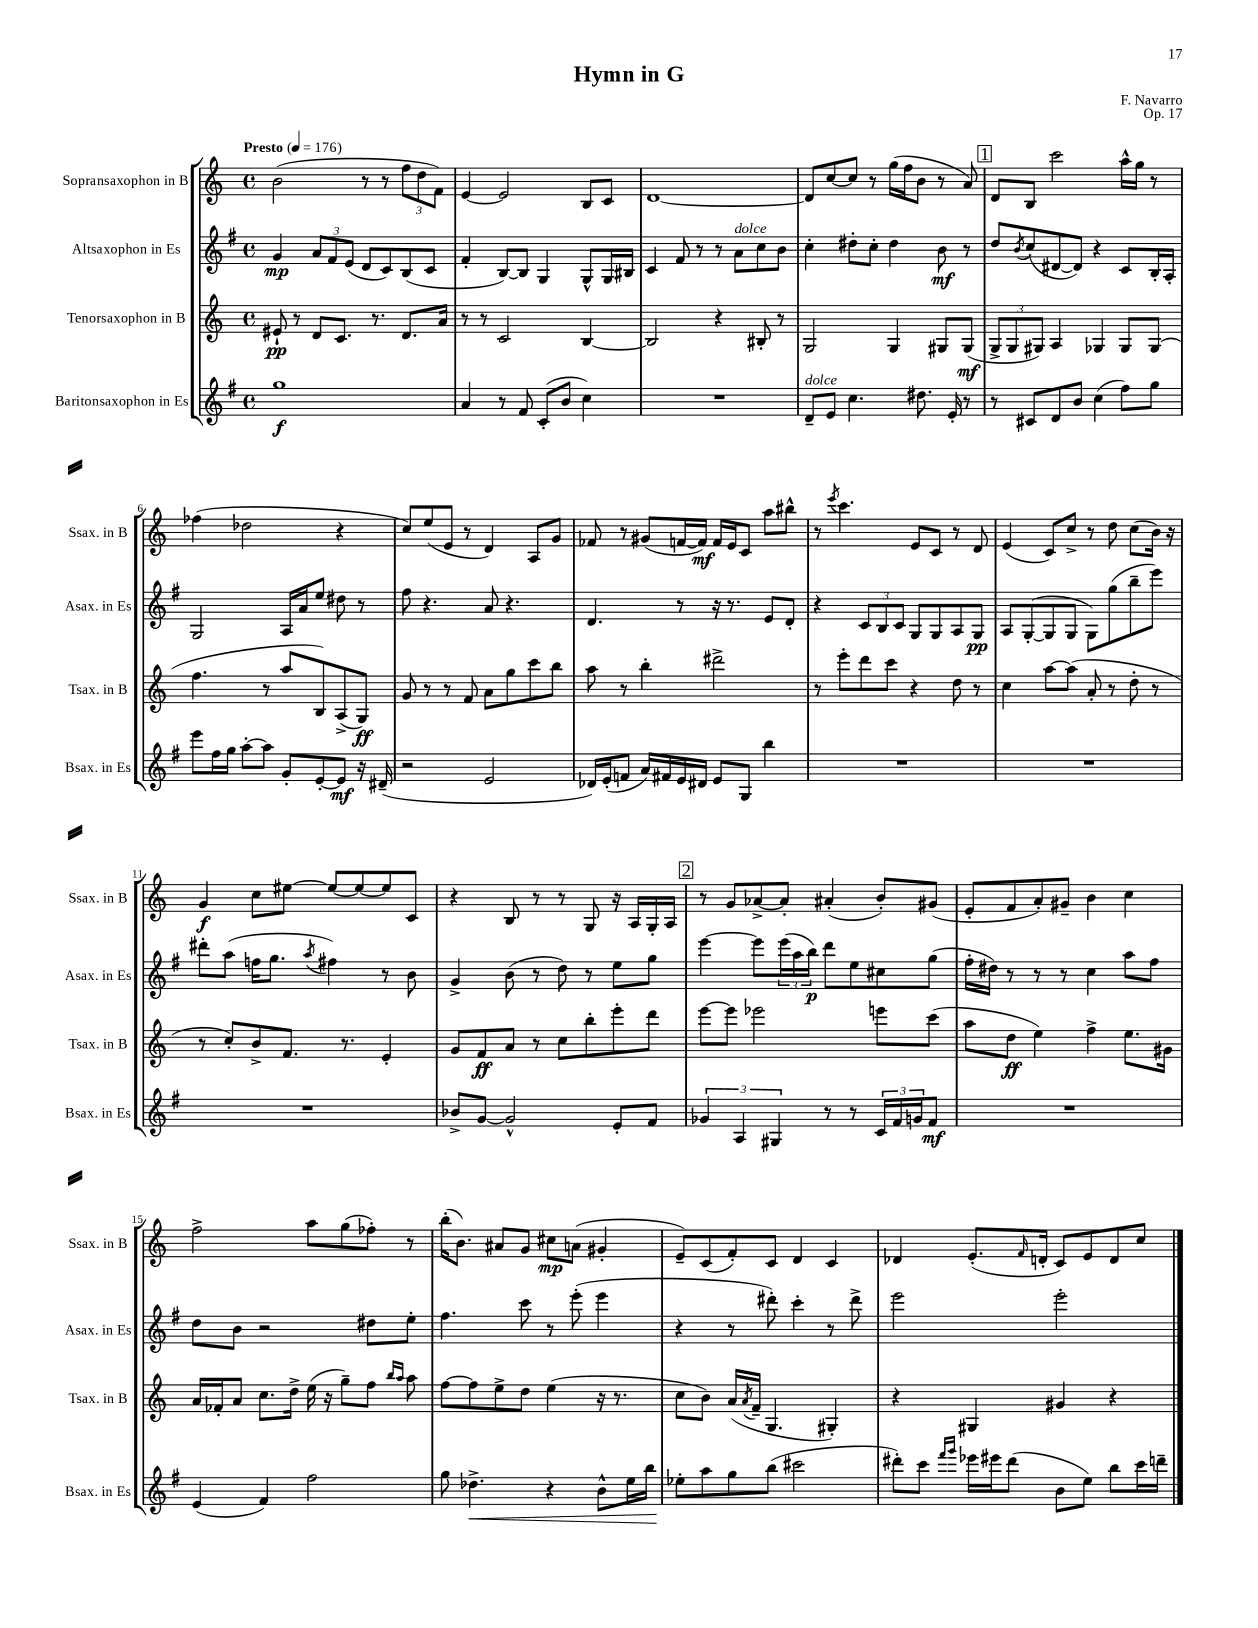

**kern	**kern	**kern	**kern
*staff4	*staff3	*staff2	*staff1
*clefG2	*clefG2	*clefG2	*clefG2
*k[f#]	*k[]	*k[f#]	*k[]
*M4/4	*M4/4	*M4/4	*M4/4
*met(c)	*met(c)	*met(c)	*met(c)
*MM176	*MM176	*MM176	*MM176
1gg	8e#`	4g	(2b
.	8r	.	.
.	8d	12a	.
.	.	12f#	.
.	8.c	.	.
.	.	(12e	.
.	.	8d	8r
.	8.r	.	.
.	.	8c)	8r
.	8.d	(8B	12ff
.	.	.	12dd
.	.	8c	.
.	.	.	12f)
.	16a	.	.
=	=	=	=
4a	8r	4f#'	[4e
.	8r	.	.
8r	2c	[8B)	2e]
8f#	.	8B]	.
(8c'	.	4G	.
8b	.	.	.
4cc)	[4B	8G^^	8B
.	.	16G	8c
.	.	16B#	.
=	=	=	=
1r	2B]	4c	[1d
.	.	8f#	.
.	.	8r	.
.	4r	8r	.
.	.	8a	.
.	8B#'	8cc	.
.	8r	8b	.
=	=	=	=
8d~	2G	4cc'	8d]
8e	.	.	[8cc
4.cc	.	8dd#'	8cc]
.	.	8cc'	8r
.	4G	4dd#	(16gg
.	.	.	16ff
8.dd#	.	.	8b
.	8G#	8b	8r
16e'	.	.	.
8r	(8G#	8r	8a)
=	=	=	=
8r	12G^	8dd	8d
.	12G	.	.
.	.	8qb	.
8c#	.	(8cc	8B
.	12G#)	.	.
8d	4A	[8d#	2ccc
8b	.	8d#])	.
(4cc	4G-	4r	.
8ff#)	8G-	8c	16aa^^
.	.	.	16gg
8gg	(8G-	16B'	8r
.	.	16A'	.
=	=	=	=
8eee	4.ff	2G	(4ff-
16ff#	.	.	.
16gg	.	.	.
[8aa'	.	.	2dd-
8aa]	8r	.	.
8g'	8aa	16A	.
.	.	16a	.
[8e'	8B)	8ee	.
8e]	(8A^	8dd#	4r
16r	8G)	8r	.
(16d#~	.	.	.
=	=	=	=
2r	8g	8ff#	8cc)
.	8r	4.r	(8ee
.	8r	.	8e
.	8f	.	8r
2e	8a	8a	4d)
.	8gg	4.r	.
.	8ccc	.	8A
.	8bb	.	8g
=	=	=	=
16d-)	8aa	4.d	8f-
(16e'	.	.	.
8f	8r	.	8r
16a)	4bb'	.	(8g#
16f#	.	.	.
16e	.	8r	[16f
16d#	.	.	16f])
8e	2ddd#^	16r	16f
.	.	8.r	16e
8G	.	.	8c
4bb	.	8e	8aa
.	.	8d'	8bb#^^
=	=	=	=
1r	8r	4r	8r
.	.	.	8qeee
.	8eee'	.	4.ccc
.	8ddd	12c	.
.	.	12B	.
.	8ccc	.	.
.	.	12c	.
.	4r	8G	8e
.	.	8G	8c
.	8dd	8A	8r
.	8r	8G	8d
=	=	=	=
1r	4cc	8A	(4e
.	.	([8G'	.
.	[8aa	8G]	8c)
.	(8aa]	8G	8cc^
.	8a'	8G)	8r
.	8r	(8gg	8dd
.	8dd'	8bb~	(8cc
.	8r	8eee)	16b)
.	.	.	16r
=	=	=	=
1r	8r	8ddd#'	4g
.	8cc')	(8aa	.
.	8b^	16ff	8cc
.	.	8.gg	.
.	8.f	.	[8ee#
.	.	8qaa	.
.	.	4ff#)	8ee#_
.	8.r	.	.
.	.	.	8ee#_
.	4e'	8r	8ee#]
.	.	8b	8c
=	=	=	=
8b-^	8g	4g^	4r
[8g	8f	.	.
2g^^]	8a	(8b	8B
.	8r	8r	8r
.	8cc	8dd)	8r
.	8bb'	8r	8G
8e'	8eee'	8ee	16r
.	.	.	16A
8f#	8ddd	8gg	16G'
.	.	.	16A
=	=	=	=
6g-	[8eee	[4eee	8r
.	8eee]	.	8g
6A	.	.	.
.	2eee-	8eee]	[8a-^
6G#	.	.	.
.	.	(24eee	8a-']
.	.	24aa	.
.	.	24bb)	.
8r	.	8ddd	(4a#'
8r	.	8ee	.
24c	8eee	8cc#	8b')
24f#	.	.	.
24g	.	.	.
8f#	(8ccc	(8gg	(8g#
=	=	=	=
1r	8aa	16ff#'	8e'
.	.	16dd#)	.
.	8dd	8r	8f
.	4ee)	8r	8a')
.	.	8r	8g#~
.	4ff^	4cc	4b
.	8.ee	8aa	4cc
.	.	8ff#	.
.	16g#	.	.
=	=	=	=
(4e	16a	8dd	2ff^
.	16f-'	.	.
.	8a	8b	.
4f#)	8.cc	2r	.
.	16dd^	.	.
2ff#	(16ee	.	8aa
.	16r	.	.
.	8gg~)	.	(8gg
.	8ff	8dd#	8ff-')
.	16qqbb	.	.
.	16qqaa	.	.
.	8aa	8ee'	8r
=	=	=	=
8gg	[8ff	4.ff#	(16bb'
.	.	.	8.b)
4.dd-^	8ff]	.	.
.	8ee^	.	8a#
.	8dd	8ccc	8g
4r	(4ee	8r	8cc#
.	.	(8eee'	(8a
8b^^	16r	4eee	4g#'
.	8.r	.	.
16ee	.	.	.
16bb	.	.	.
=	=	=	=
8ee-'	8cc	4r	8e~)
8aa	8b)	.	(8c
8gg	(16a	8r	8f')
.	8qa	.	.
.	16f~	.	.
(8bb	4.G	8ddd#')	8c
2ccc#	.	4ccc'	4d
.	4G#')	8r	4c
.	.	8ddd#^	.
=	=	=	=
8ddd#')	4r	2eee	4d-
8ccc	.	.	.
16qqfff#	.	.	.
16qqggg	.	.	.
16eee-	4G#	.	(8.e'
16eee#	.	.	.
(8ddd#	.	.	.
.	.	.	16qqf
.	.	.	16d'
8b	4g#	2eee'	8c)
8ee)	.	.	8e
8bb	4r	.	8d
16ccc	.	.	8cc
16ddd~	.	.	.
==	==	==	==
*-	*-	*-	*-
